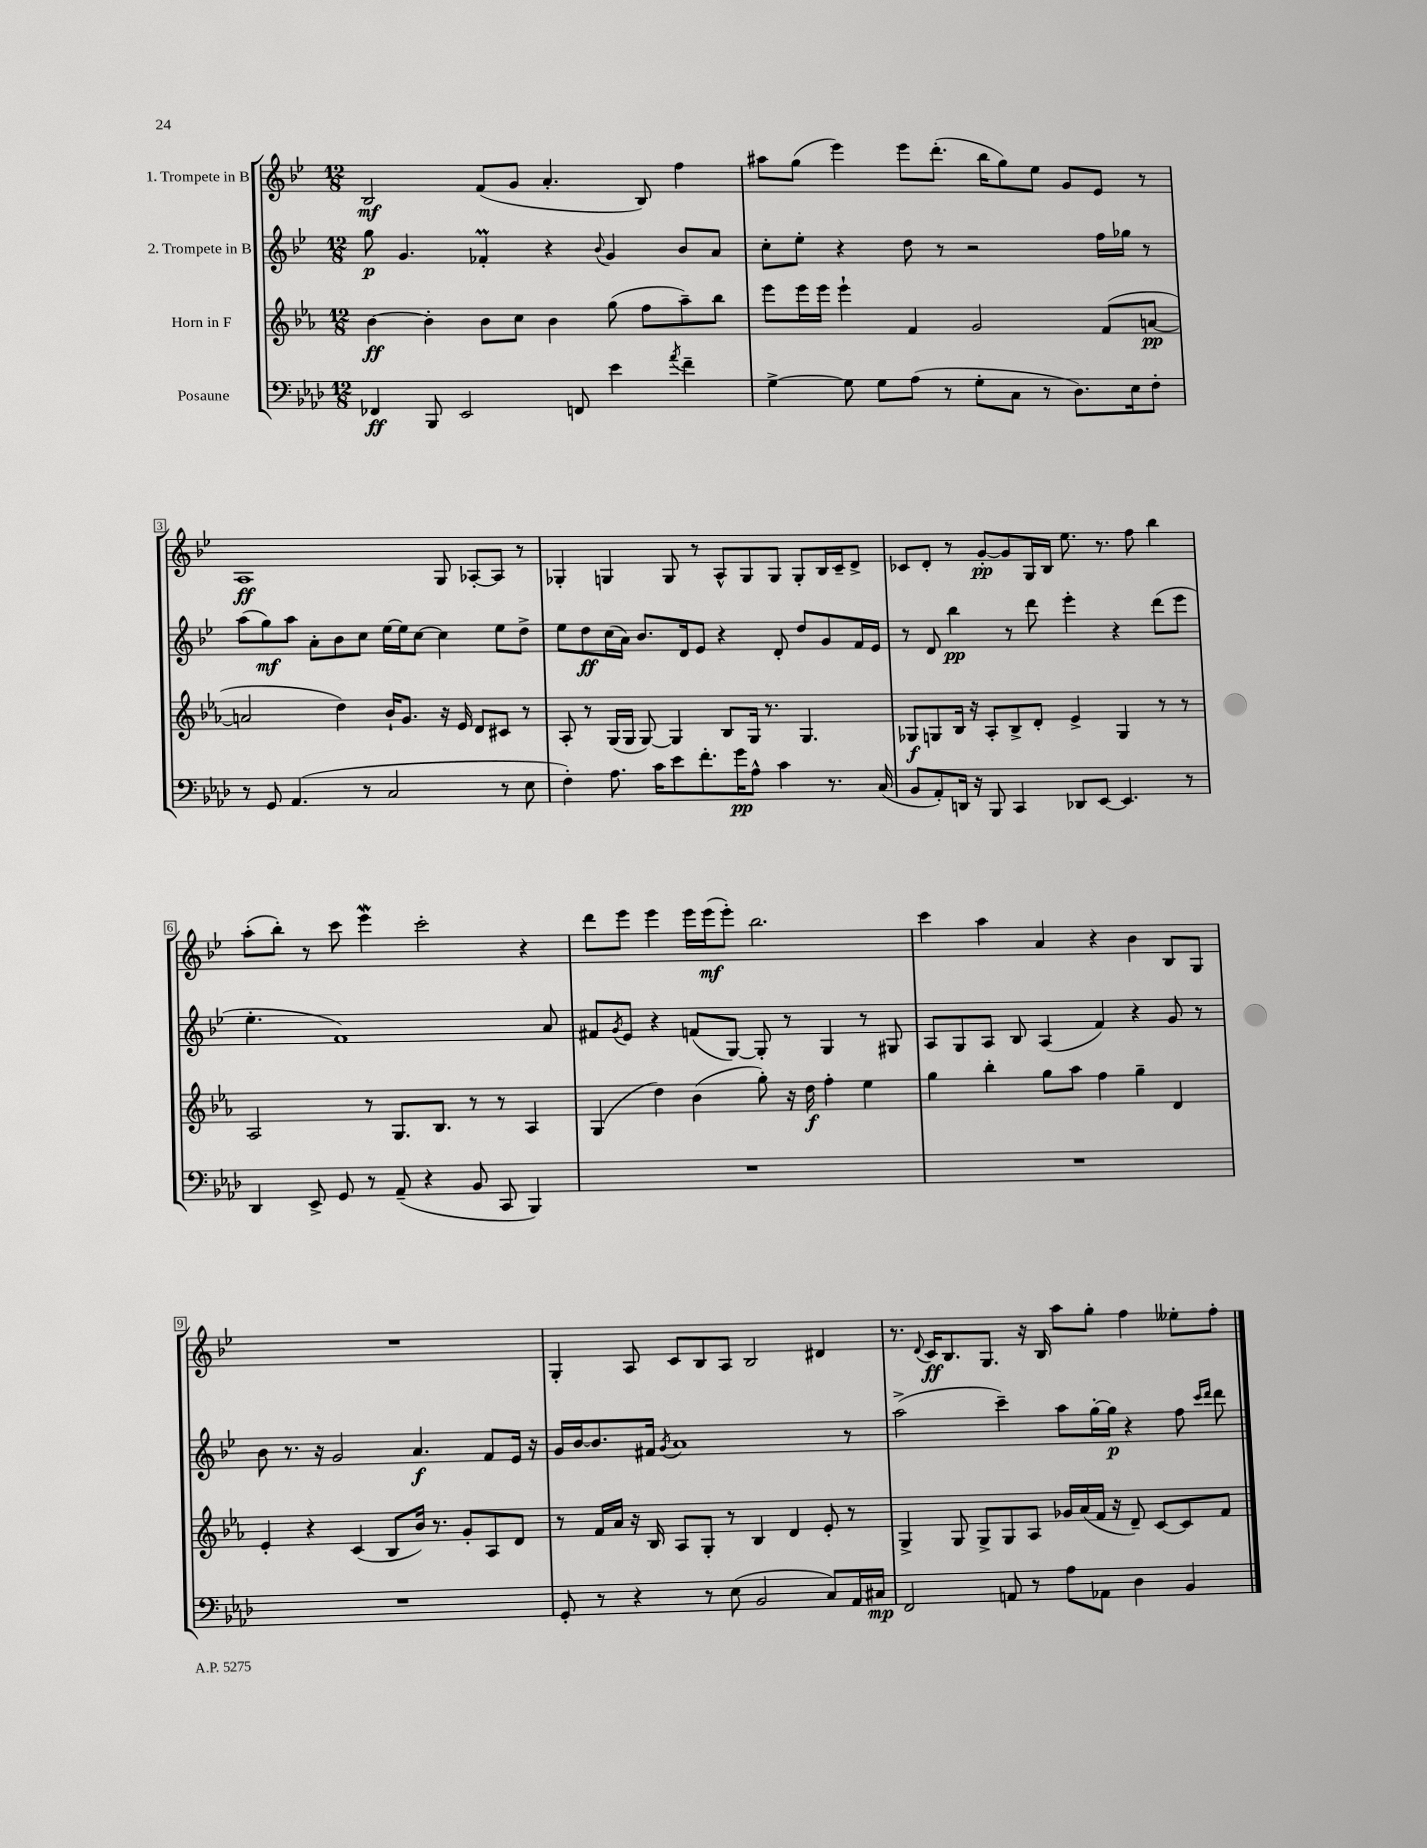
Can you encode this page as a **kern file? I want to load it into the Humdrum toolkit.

**kern	**kern	**kern	**kern
*staff4	*staff3	*staff2	*staff1
*clefF4	*clefG2	*clefG2	*clefG2
*k[b-e-a-d-]	*k[b-e-a-]	*k[b-e-]	*k[b-e-]
*M12/8	*M12/8	*M12/8	*M12/8
4FF-/	[4b-\	8gg\	2B-/
.	.	4.g/	.
8BBB-/	4b-'\]	.	.
2EE-/	.	.	.
.	8b-\L	4f-'/	(8f/L
.	8cc\J	.	8g/J
.	4b-\	4r	4.a'/
8FF/	.	.	.
.	.	8qqb-/	.
4e-\	(8gg\	4g/	.
.	8ff\L	.	8B-/)
8qa-/	.	.	.
4f~\	8aa-~\)	8b-/L	4ff\
.	8bb-\J	8a/J	.
=	=	=	=
[4G^\	8eee-\L	8cc'\L	8aa#\L
.	16eee-\L	8ee-'\J	(8gg\J
.	16eee-\JJ	.	.
8G\]	4eee-`\	4r	4eee-\)
8G\L	.	.	.
(8A-\J	4f/	8dd\	8eee-\L
8r	.	8r	(8.ddd'\J
8G'\L	2g/	2r	.
.	.	.	16bb-\LK
8C\J	.	.	8gg\)
8r	.	.	8ee-\J
8.D-\L)	.	.	8g/L
.	(8f/L	16ff\LL	8e-/J
16E-\k	.	16gg-\JJ	.
8F'\J	[8a/J	8r	8r
=	=	=	=
8r	2a/]	(8aa\L	1A
8GG/	.	8gg\)	.
(4.AA-/	.	8aa\J	.
.	.	8a'\L	.
.	4dd\)	8b-\	.
8r	.	8cc\J	.
2C/	16b-`/LK	[16ee-\LL	.
.	8.g/J	16ee-\]J	.
.	.	[8cc\J	.
.	16r	4cc\]	8G/
.	16e-/	.	.
.	8d/L	.	[8A-'/L
8r	8c#/J	8ee-\L	8A-/]J
8E-\	8r	8dd^\J	8r
=	=	=	=
4F'\)	8A-'/	8ee-\L	4G-'/
.	8r	8dd\	.
8.A-\	(16G/LL	(16cc\L	4G/
.	16G/JJ	16a\JJ)	.
.	[8G/)	8.b-/L	.
16c\LK	.	.	.
8e-\	4G/]	.	8G/
.	.	16d/k	.
8.f'\	.	8e-/J	8r
.	8B-/L	4r	8A^^/L
16g\K	.	.	.
8A-^^\J	16G/Jk	.	8G/
.	8.r	.	.
4c\	.	8d'/	8G/J
.	4.G/	8dd/L	8G'/L
8.r	.	8g/	16B-/L
.	.	.	16c~/J
.	.	16f/L	8d^/J
(16C/	.	16e-/JJ	.
=	=	=	=
8BB-/L	8G-/L	8r	8c-/L
8AA-'/)	8G/	8d/	8d'/J
16DD/Jk	16B-/Jk	4bb-\	8r
16r	16r	.	.
8BBB-/	8A-'/L	.	[8g'/L
4CC/	8B-^/	8r	8g/]
.	8d'/J	8ddd\	16G/L
.	.	.	16B-/JJ
8DD-/L	4e-^/	4eee-'\	8.ee-\
[8EE-/J	.	.	.
.	.	.	8.r
4.EE-/]	4G/	4r	.
.	.	.	8ff\
.	8r	(8ddd\L	4bb-\
8r	8r	8eee-\J	.
=	=	=	=
4DD-/	2A-/	4.ee-'\	(8aa'\L
.	.	.	8bb-'\J)
8EE-^/	.	.	8r
8GG/	.	1f)	8ccc\
8r	8r	.	4eee-\
(8AA-~/	8.G/L	.	.
4r	.	.	2ccc'\
.	8.B-/J	.	.
8BB-/	8r	.	.
8CC/	8r	.	.
4BBB-/)	4A-/	.	4r
.	.	8a/	.
=	=	=	=
1.r	(4G/	8f#/L	8ddd\L
.	.	8qg/	.
.	.	8e-/J	8eee-\J
.	4dd\)	4r	4eee-\
.	(4b-\	(8f/L	16eee-\LL
.	.	.	(16eee-\J
.	.	[8G/J)	8eee-'\J)
.	8gg'\)	8G'/]	2.bb-\
.	16r	8r	.
.	16dd\	.	.
.	4ff'\	4G/	.
.	4ee-\	8r	.
.	.	8G#/	.
=	=	=	=
1.r	4gg\	8A/L	4ccc\
.	.	8G/	.
.	4bb-'\	8A/J	4aa\
.	.	8B-/	.
.	8gg\L	(4A/	4a/
.	8aa-\J	.	.
.	4ff\	4f/)	4r
.	4gg~\	4r	4b-\
.	4d/	8g/	8B-/L
.	.	8r	8G/J
=	=	=	=
1.r	4e-'/	8b-\	1.r
.	.	8.r	.
.	4r	.	.
.	.	16r	.
.	.	2g/	.
.	(4c/	.	.
.	8B-/L	.	.
.	16b-/Jk)	4.a/	.
.	8.r	.	.
.	8g'/L	.	.
.	8A-/	8f/L	.
.	8d/J	16e-/Jk	.
.	.	16r	.
=	=	=	=
8GG'/	8r	16g/LL	4G'/
.	.	[16b-/J	.
8r	16f/LL	8.b-/]	.
.	16a-/JJ	.	.
4r	16r	.	8A/
.	16B-/	16f#/Jk	.
.	.	8qg/	.
.	8A-/L	1a	8c/L
8r	8G'/J	.	8B-/
(8E-\	8r	.	8A/J
2BB-/	4B-/	.	2B-/
.	4d/	.	.
8C/L)	8e-'/	.	4d#/
16AA-/L	8r	8r	.
16C#/JJ	.	.	.
=	=	=	=
2FF/	4G^/	(2aa^\	8.r
.	.	.	8qqd/
.	.	.	16c/LK
.	8G/	.	8.B-/
.	8G^/L	.	.
.	.	.	8.G/J
8AA/	8G/	4ccc~\)	.
8r	8A-/J	.	16r
.	.	.	16B-/
8A-\L	16g-/LL	8aa\L	8aa\L
.	(16a-/	.	.
8AA-\J	16f/JJ	[16gg'\L	8gg'\J
.	16r	16gg\]JJ	.
4D-\	8d~/)	4r	4ff\
.	[8c/L	.	.
4BB-/	8c/]	8ff\	8ee--'\L
.	.	16qqccc/LL	.
.	.	16qqddd/JJ	.
.	8f/J	8ddd\	8ff'\J
==	==	==	==
*-	*-	*-	*-
